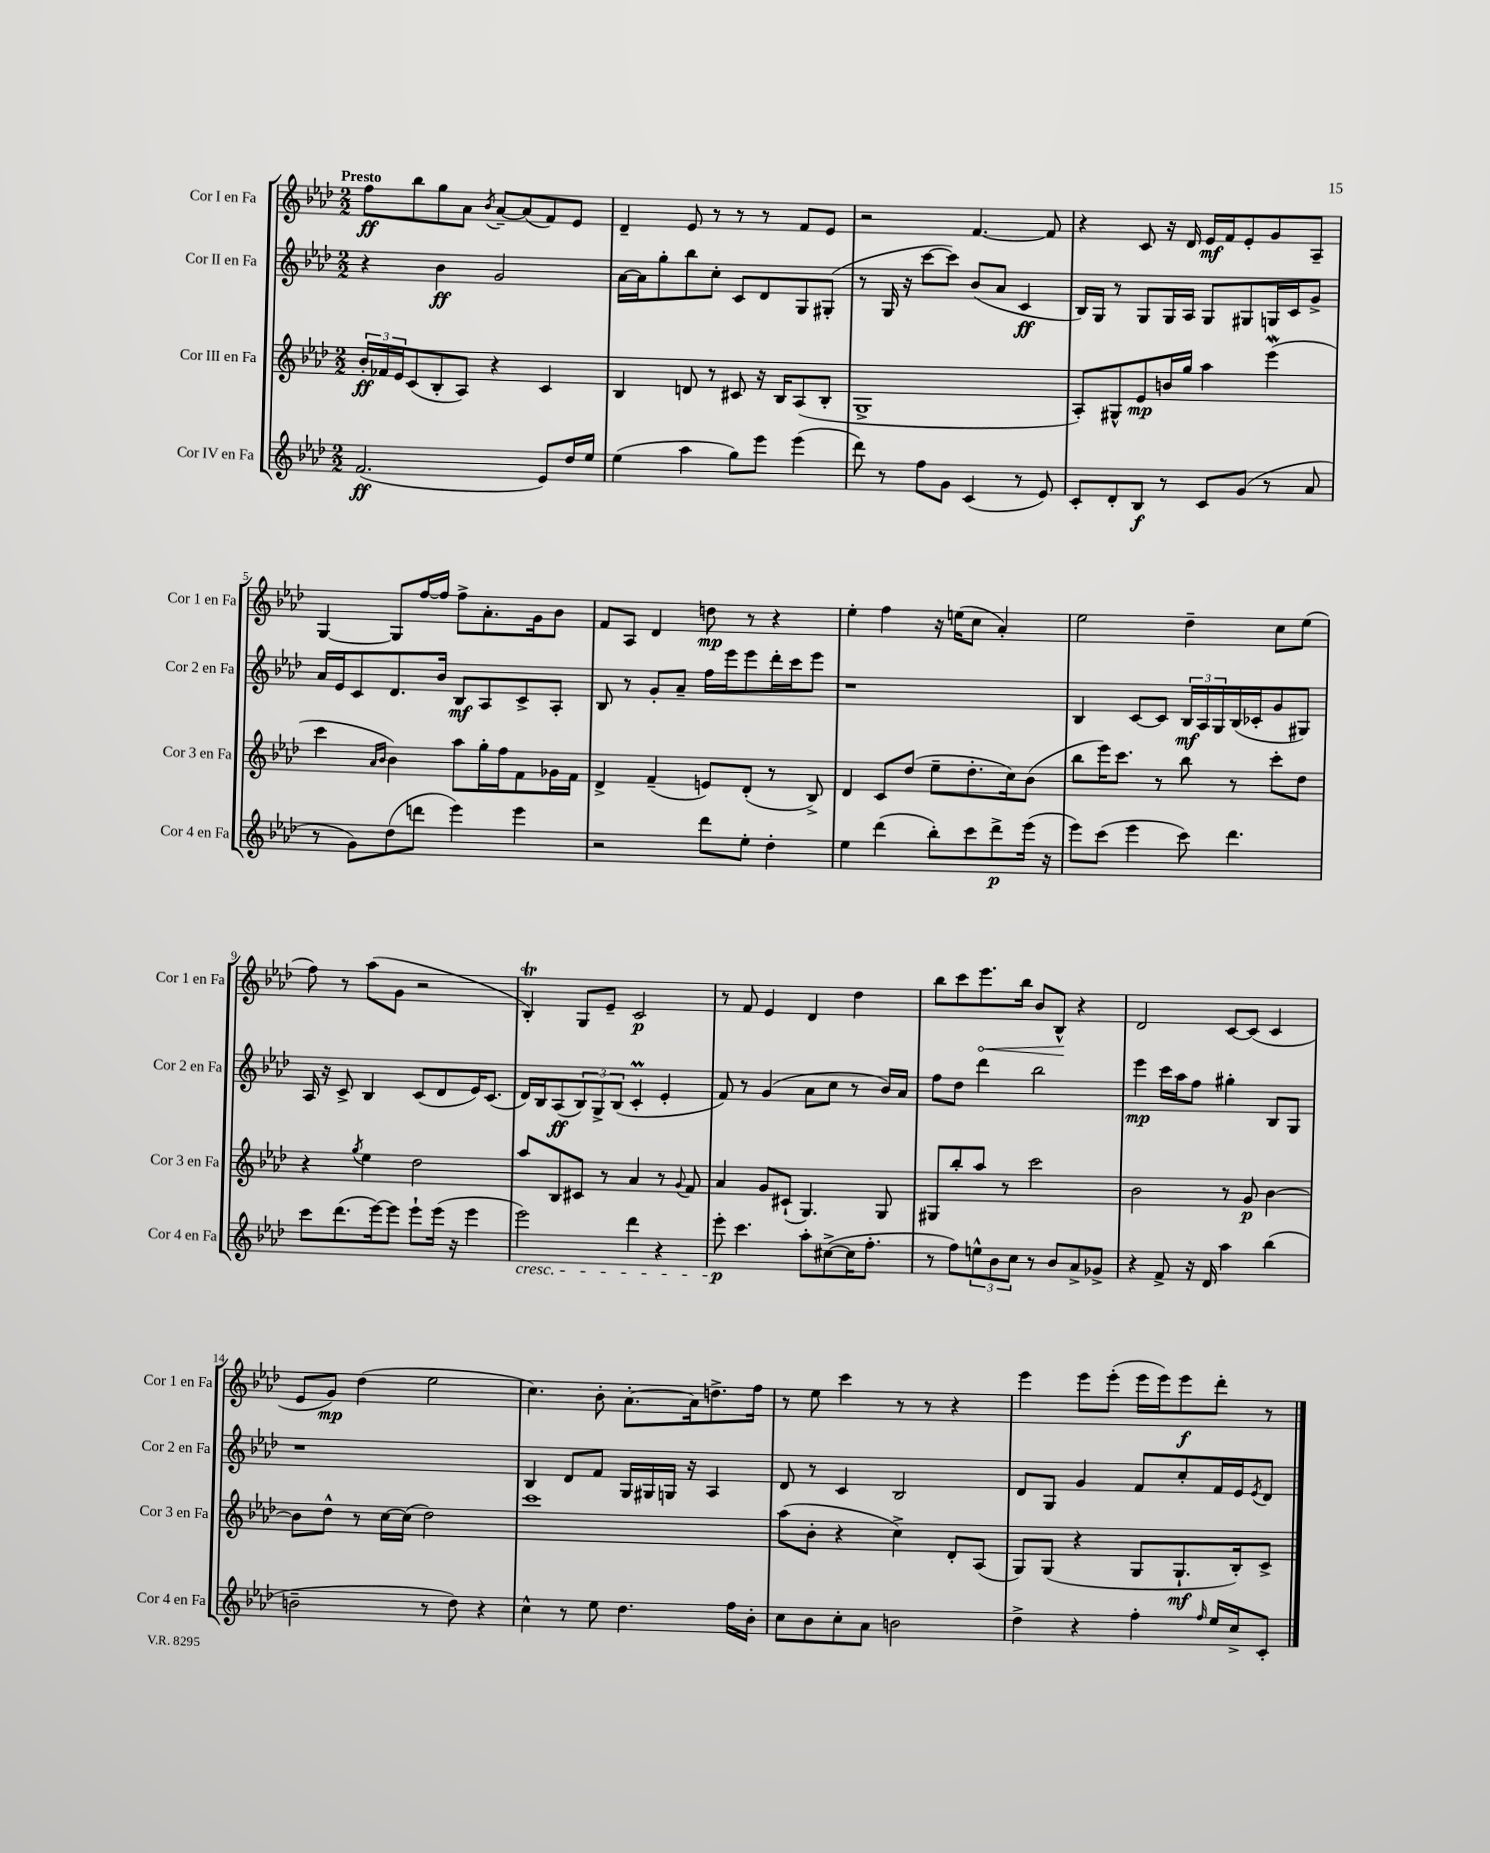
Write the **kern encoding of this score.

**kern	**dynam	**kern	**dynam	**kern	**dynam	**kern	**dynam
*part4	*part4	*part3	*part3	*part2	*part2	*part1	*part1
*staff4	*staff4	*staff3	*staff3	*staff2	*staff2	*staff1	*staff1
*I"Cor IV en Fa	*	*I"Cor III en Fa	*	*I"Cor II en Fa	*	*I"Cor I en Fa	*
*I'Cor 4 en Fa	*	*I'Cor 3 en Fa	*	*I'Cor 2 en Fa	*	*I'Cor 1 en Fa	*
*clefG2	*	*clefG2	*	*clefG2	*	*clefG2	*
*k[b-e-a-d-]	*	*k[b-e-a-d-]	*	*k[b-e-a-d-]	*	*k[b-e-a-d-]	*
*M2/2	*	*M2/2	*	*M2/2	*	*M2/2	*
=1	=1	=1	=1	=1	=1	=1	=1
!	!	!	!	!	!	!LO:TX:a:B:t=Presto	!
(2.f/	ff	24b-'/LL	ff	4r	.	8ff\L	ff
.	.	24f-X/	.	.	.	.	.
.	.	24e-/J	.	.	.	.	.
.	.	(8c/	.	.	.	8bb-\	.
.	.	8B-'/	.	4b-\	ff	8gg\	.
.	.	8A-/J)	.	.	.	8a-\J	.
.	.	.	.	.	.	8qb-/	.
.	.	4r	.	2g/	.	[8a-~/L	.
.	.	.	.	.	.	(8a-/]	.
8e-/L)	.	4c/	.	.	.	8f/)	.
16dd-/L	.	.	.	.	.	8e-/J	.
16ee-/JJ	.	.	.	.	.	.	.
=2	=2	=2	=2	=2	=2	=2	=2
(4ee-\	.	4B-/	.	[16a-\LL	.	4d-~/	.
.	.	.	.	16a-\J]	.	.	.
.	.	.	.	8gg'\	.	.	.
4aa-\	.	8dn/	.	8bb-\	.	8e-/	.
.	.	8r	.	8cc'\J	.	8r	.
8gg\L)	.	8c#X/	.	8c/L	.	8r	.
8eee-\J	.	16r	.	8d-/	.	8r	.
.	.	16B-/KL	.	.	.	.	.
(4eee-\	.	(8A-/	.	8G/	.	8f/L	.
.	.	8B-'/J	.	(8G#X'/J	.	8e-/J	.
=3	=3	=3	=3	=3	=3	=3	=3
8ddd-\)	.	1G^	.	8r	.	2r	.
8r	.	.	.	16G/	.	.	.
.	.	.	.	16r	.	.	.
8ff\L	.	.	.	[8ccc\L	.	.	.
8g\J	.	.	.	8ccc\J])	.	.	.
(4c/	.	.	.	(8b-/L	.	[4.f/	.
.	.	.	.	8a-/J	.	.	.
8r	.	.	.	4c/	ff	.	.
8e-/)	.	.	.	.	.	8f/]	.
=4	=4	=4	=4	=4	=4	=4	=4
8c'/L	.	8A-'/L)	.	16B-/LL)	.	4r	.
.	.	.	.	16G/JJ	.	.	.
8d-'/	.	8G#X^^/	.	8r	.	.	.
8B-/J	f	8e-/	mp	8G/L	.	8c/	.
8r	.	16bn/L	.	16G/L	.	16r	.
.	.	16gg/JJ	.	16A-/JJ	.	16d-/	.
8c/L	.	4aa-\	.	8G/L	.	16e-/LL	mf
.	.	.	.	.	.	16f/J	.
(8g/J	.	.	.	8G#X/	.	8e-'/	.
8r	.	(4eee-W\	.	16Gn/L	.	8g/	.
.	.	.	.	16c/J	.	.	.
8a-/	.	.	.	8g^/J	.	8A-~/J	.
!!LO:LB:g=z
=5	=5	=5	=5	=5	=5	=5	=5
8r	.	4ccc\	.	16a-/LL	.	[4G/	.
.	.	.	.	16e-/J	.	.	.
8g\L)	.	.	.	8c/	.	.	.
.	.	16qqa-/LL	.	.	.	.	.
.	.	16qqb-/JJ	.	.	.	.	.
(8dd-\	.	4b-\)	.	8.d-/	.	8G/L]	.
8dddn\J	.	.	.	.	.	[16ff/L	.
.	.	.	.	16b-/Jk	.	16ff/JJ]	.
4eee-\)	.	8aa-\L	.	8B-/L	mf	8ff^\L	.
.	.	16gg'\L	.	8A-/	.	8.a-'\	.
.	.	16ff\J	.	.	.	.	.
4eee-\	.	8f\	.	8c^/	.	.	.
.	.	.	.	.	.	16g\k	.
.	.	16g-X\L	.	8A-'/J	.	8b-\J	.
.	.	16f\JJ	.	.	.	.	.
=6	=6	=6	=6	=6	=6	=6	=6
2r	.	4d-^/	.	8B-/	.	8f/L	.
.	.	.	.	8r	.	8A-/J	.
.	.	(4f~/	.	8g'/L	.	4d-/	.
.	.	.	.	8a-~/J	.	.	.
8ddd-\L	.	8en/L)	.	16ff\LL	.	8ddn\	mp
.	.	.	.	16eee-\J	.	.	.
8ee-'\J	.	(8d-'/J	.	8eee-\	.	8r	.
4dd-'\	.	8r	.	16ddd-'\L	.	4r	.
.	.	.	.	16ccc\J	.	.	.
.	.	8B-^/)	.	8eee-\J	.	.	.
=7	=7	=7	=7	=7	=7	=7	=7
4ee-\	.	4d-/	.	1r	.	4ee-'\	.
(4ddd-\	.	8c/L	.	.	.	4ff\	.
.	.	(8dd-/J	.	.	.	.	.
8bb-'\L)	.	8ee-~\L	.	.	.	16r	.
.	.	.	.	.	.	(16een\KL	.
8ccc\	.	8.dd-'\	.	.	.	8cc\J	.
8ddd-^\	p	.	.	.	.	4a-'/)	.
.	.	16cc\k)	.	.	.	.	.
(16eee-\Jk	.	(8b-\J	.	.	.	.	.
16r	.	.	.	.	.	.	.
=8	=8	=8	=8	=8	=8	=8	=8
8eee-\L)	.	8bb-\L	.	4B-/	.	2ee-\	.
(8ccc\J	.	16eee-\K)	.	.	.	.	.
.	.	8.ccc\J	.	.	.	.	.
4eee-\	.	.	.	[8c/L	.	.	.
.	.	8r	.	8c/J]	.	.	.
8ccc\)	.	8bb-\	.	24B-/LL	mf	4dd-~\	.
.	.	.	.	24A-/	.	.	.
.	.	.	.	24G/	.	.	.
4.ddd-\	.	8r	.	(16B-/	.	.	.
.	.	.	.	16c-X'/J	.	.	.
.	.	8ccc'\L	.	8g/	.	8cc\L	.
.	.	8dd-\J	.	8G#X/J)	.	(8ee-\J	.
!!LO:LB:g=z
=9	=9	=9	=9	=9	=9	=9	=9
8ccc\L	.	4r	.	16A-/	.	8ff\)	.
.	.	.	.	16r	.	.	.
(8.ddd-\	.	.	.	8c^/	.	8r	.
.	.	8qgg/	.	.	.	.	.
.	.	4ee-\	.	4B-/	.	(8aa-\L	.
[16eee-\k)	.	.	.	.	.	.	.
8eee-\J]	.	.	.	.	.	8g\J	.
8eee-`\L	.	2dd-\	.	(8c/L	.	2r	.
(16eee-\Jk	.	.	.	8d-/	.	.	.
16r	.	.	.	.	.	.	.
4eee-\	.	.	.	16e-/K)	.	.	.
.	.	.	.	(8.c/J	.	.	.
=10	=10	=10	=10	=10	=10	=10	=10
!LO:TX:b:i:t=cresc.	!	!	!	!	!	!	!
2eee-\)	.	8aa-/L	.	16d-/LL)	.	4B-T'/)	.
.	.	.	.	16B-/J	.	.	.
.	.	8B-/	.	(8A-/	ff	.	.
.	.	8c#X/J	.	12B-/)	.	8G/L	.
.	.	.	.	12G^/	.	.	.
.	.	8r	.	.	.	8e-~/J	.
.	.	.	.	(12B-/J	.	.	.
4ddd-\	.	4a-/	.	4cm'/	.	2c/	p
4r	.	8r	.	4e-'/	.	.	.
.	.	8qqg/	.	.	.	.	.
.	.	8f/	.	.	.	.	.
=11	=11	=11	=11	=11	=11	=11	=11
8eee-'\	p	4a-/	.	8f/)	.	8r	.
4.ccc\	.	.	.	8r	.	8f/	.
.	.	8g/L	.	(4g/	.	4e-/	.
.	.	(8c#X`/J	.	.	.	.	.
8aa-'\L	.	4.G/)	.	8a-\L	.	4d-/	.
([8cc#X^\	.	.	.	8cc\J	.	.	.
16cc#\K]	.	.	.	8r	.	4dd-\	.
8.ff'\J	.	.	.	.	.	.	.
.	.	8G/	.	16b-/LL)	.	.	.
.	.	.	.	16a-/JJ	.	.	.
=12	=12	=12	=12	=12	=12	=12	=12
8r	.	8G#X/L	.	8ff\L	.	8bb-\L	.
8ff\L)	.	8bb-'/	.	8dd-\J	.	8ccc\	.
!	!	!	!	!	!	!	!LO:HP:b
12een^^\	.	8aa-/J	.	4ddd-\	.	8.eee-\	<
12b-\	.	.	.	.	.	.	.
.	.	8r	.	.	.	.	.
12cc\J	.	.	.	.	.	.	.
.	.	.	.	.	.	16bb-\Jk	.
8r	.	2ccc\	.	2bb-\	.	8b-/L	.
8b-/L	.	.	.	.	.	8B-^^/J	.
8a-^/	.	.	.	.	.	4r	[
8g-X^/J	.	.	.	.	.	.	.
=13	=13	=13	=13	=13	=13	=13	=13
4r	.	2b-\	.	4eee-\	mp	2d-/	.
8f^/	.	.	.	16ccc\LL	.	.	.
.	.	.	.	16aa-\J	.	.	.
16r	.	.	.	8ff\J	.	.	.
16d-/	.	.	.	.	.	.	.
4aa-\	.	8r	.	4gg#X'\	.	[8c/L	.
.	.	8g/	p	.	.	(8c/J]	.
(4bb-\	.	[4b-\	.	8B-/L	.	4c/	.
.	.	.	.	8G/J	.	.	.
!!LO:LB:g=z
=14	=14	=14	=14	=14	=14	=14	=14
2bn~\	.	8b-\L]	.	1r	.	8e-/L	.
.	.	8dd-^^\J	.	.	.	8g/J)	mp
.	.	8r	.	.	.	(4dd-\	.
.	.	[16cc\LL	.	.	.	.	.
.	.	(16cc\JJ]	.	.	.	.	.
8r	.	2dd-\)	.	.	.	2ee-\	.
8dd-\)	.	.	.	.	.	.	.
4r	.	.	.	.	.	.	.
=15	=15	=15	=15	=15	=15	=15	=15
4cc^^\	.	1ccc	.	4B-/	.	4.cc\)	.
8r	.	.	.	8d-/L	.	.	.
8ee-\	.	.	.	8f/J	.	8b-'\	.
4.dd-\	.	.	.	16G/LL	.	[8.a-'\L	.
.	.	.	.	16G#X/	.	.	.
.	.	.	.	16Gn/JJ	.	.	.
.	.	.	.	16r	.	16a-\k]	.
.	.	.	.	4A-/	.	8.ddn^\	.
16ff\LL	.	.	.	.	.	.	.
16b-'\JJ	.	.	.	.	.	16ff\Jk	.
=16	=16	=16	=16	=16	=16	=16	=16
8cc\L	.	(8aa-\L	.	8d-/	.	8r	.
8b-\	.	8b-'\J	.	8r	.	8ee-\	.
8cc'\	.	4r	.	4c/	.	4ccc\	.
8a-\J	.	.	.	.	.	.	.
2bn\	.	4cc^\)	.	2B-/	.	8r	.
.	.	.	.	.	.	8r	.
.	.	8d-'/L	.	.	.	4r	.
.	.	(8A-/J	.	.	.	.	.
=17	=17	=17	=17	=17	=17	=17	=17
4dd-^\	.	8G/L)	.	8d-/L	.	4eee-\	.
.	.	(8G/J	.	8G/J	.	.	.
4r	.	4r	.	4g/	.	8eee-\L	.
.	.	.	.	.	.	(8eee-'\J	.
4ff'\	.	8G/L	.	8f/L	.	16eee-\LL	.
.	.	.	.	.	.	16eee-\J)	.
.	.	8.G`/	mf	8cc'/	.	8eee-\	f
16qqff/	.	.	.	.	.	.	.
16ee-/LL	.	.	.	16f/L	.	8ddd-'\J	.
16cc^/J	.	16B-'/k)	.	16e-/J	.	.	.
.	.	.	.	8qe-/	.	.	.
8c'/J	.	8c^/J	.	8d-/J	.	8r	.
==	==	==	==	==	==	==	==
*-	*-	*-	*-	*-	*-	*-	*-
